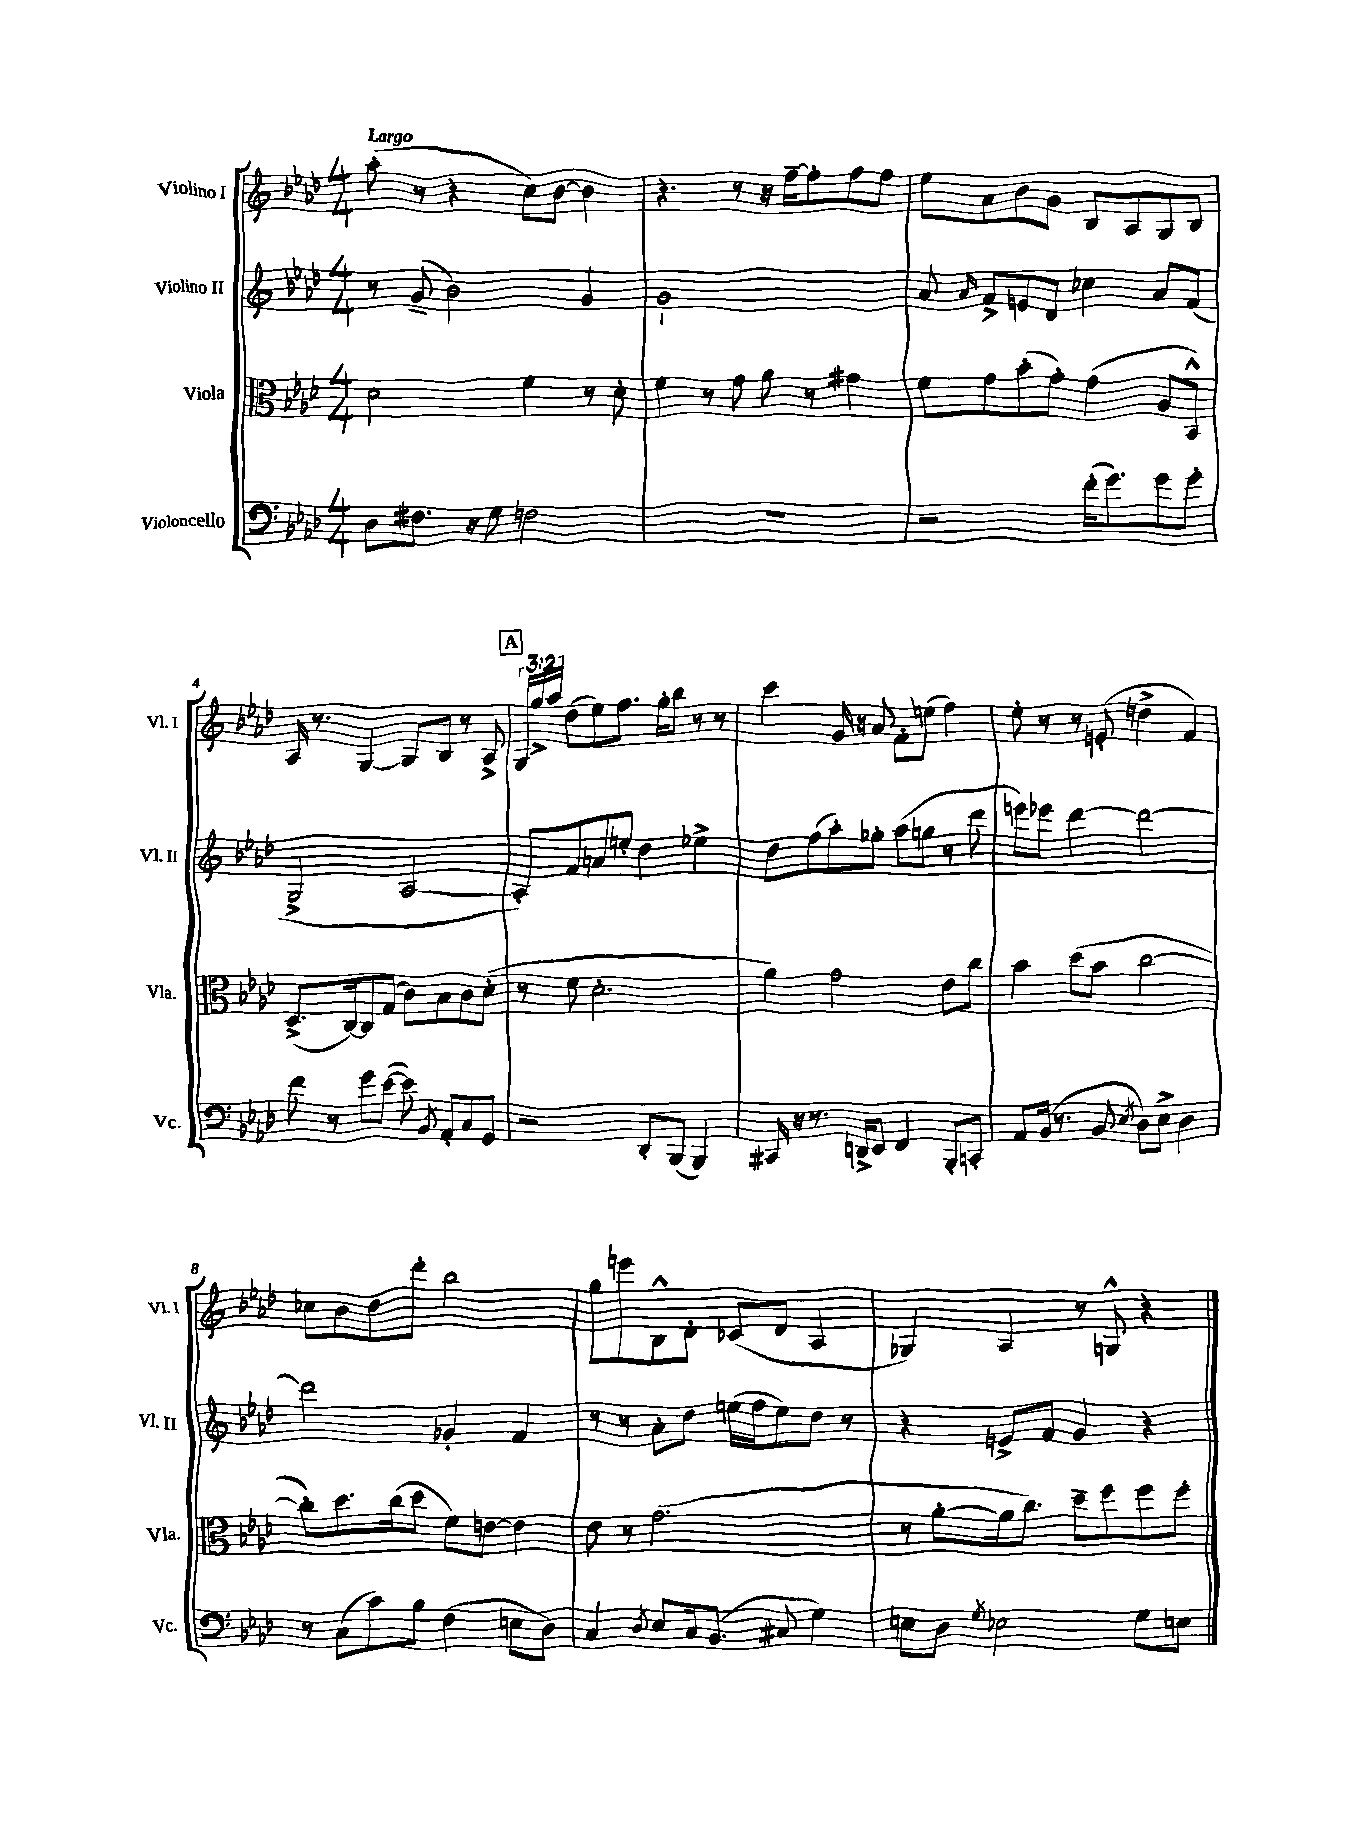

**kern	**kern	**kern	**kern
*staff4	*staff3	*staff2	*staff1
*clefF4	*clefC3	*clefG2	*clefG2
*k[b-e-a-d-]	*k[b-e-a-d-]	*k[b-e-a-d-]	*k[b-e-a-d-]
*M4/4	*M4/4	*M4/4	*M4/4
8D-	2d-	8r	(8aa-'
8.F#	.	(8g~	8r
.	.	2b-)	4r
16r	.	.	.
8G	.	.	.
2F	4f	.	8cc)
.	.	.	[8b-
.	8r	4g	4b-]
.	8d-'	.	.
=	=	=	=
1r	4f	1g`	4.r
.	8r	.	.
.	8g	.	8r
.	8a-	.	16r
.	.	.	[16ff~
.	8r	.	8ff']
.	4g#	.	8ff
.	.	.	8ff
=	=	=	=
2r	8f	8a-	8ee-
.	.	16qqa-	.
.	8g	8f^	8a-
.	(8b-'	8e	8b-
.	8g')	8d-	8g
(16f'	(4g	4cc-	8B-
8.g)	.	.	.
.	.	.	8A-
8g	8A-	8a-	8G
8g'	8BB-^^)	(8f	8B-
=	=	=	=
8f	(8.D-^	2G^	16A-
.	.	.	8.r
8r	.	.	.
.	[16C)	.	.
8g	8C]	.	[4G
([8e-	(8G	.	.
8e-])	8c)	[2A-	8G]
8qBB-	.	.	.
8AA-'	8B-	.	8B-
8C	8c	.	8r
8GG	(8d-'	.	8A-^
=	=	=	=
2r	8r	8A-'])	24G
.	.	.	24gg^
.	.	.	24aa-
.	8f	8f	(8dd-
.	2.d-'	8a	8ee-)
.	.	8ee'	8.ff
8DD-'	.	4dd-	.
.	.	.	16gg'
(8BBB-	.	.	8bb-
4BBB-)	.	4ee-^	8r
.	.	.	8r
=	=	=	=
16CC#	4a-)	8dd-	4ccc
16r	.	.	.
8.r	.	(8ff	.
.	2g	8aa-')	16g
16DD^	.	.	16r
8EE-	.	8gg-'	8a-
4FF	.	(8aa-	8f'
.	.	8gg	(8ee
8BBB-'	8e-	8r	4ff)
8CC'	8cc	8ddd-	.
=	=	=	=
8AA-	4b-	8eee)	8ee-'
(16BB-	.	8eee-	8r
8.r	.	.	.
.	(8dd-	[4ddd-	8r
8BB-	8b-	.	(8e'
8qE-	.	.	.
8D-)	[2cc	2ddd-_	4dd^
8E-^	.	.	.
4D-	.	.	4f)
=	=	=	=
8r	8cc'])	2ddd-]	8cc-
(8C	8.dd-	.	8b-
8c)	.	.	8dd-
.	(16cc	.	.
8B-	8dd-	.	8ddd-'
(4F	8f)	4g-'	2bb-
.	[8e	.	.
8E	4e]	4f	.
8D-)	.	.	.
=	=	=	=
4C	8e-	8r	8gg
.	8r	8r	8eee
8qD-	.	.	.
8E-	(2.g	8a-'	8B-^^
16C	.	8dd-	8d-'
(8.BB-	.	.	.
.	.	(16ee	(8c-
.	.	16ff	.
8C#	.	8ee)	8d-
4G)	.	8dd-	4A-
.	.	8r	.
=	=	=	=
8E	8r	4r	4G-)
8D-	[8a-'	.	.
8qG	.	.	.
2E-	16a-]	8e^	4A-
.	8.cc)	.	.
.	.	8f	.
.	8dd-~	4g	8r
.	8ff	.	8G^^
8G	8ff	4r	4r
8E	8ff'	.	.
==	==	==	==
*-	*-	*-	*-
